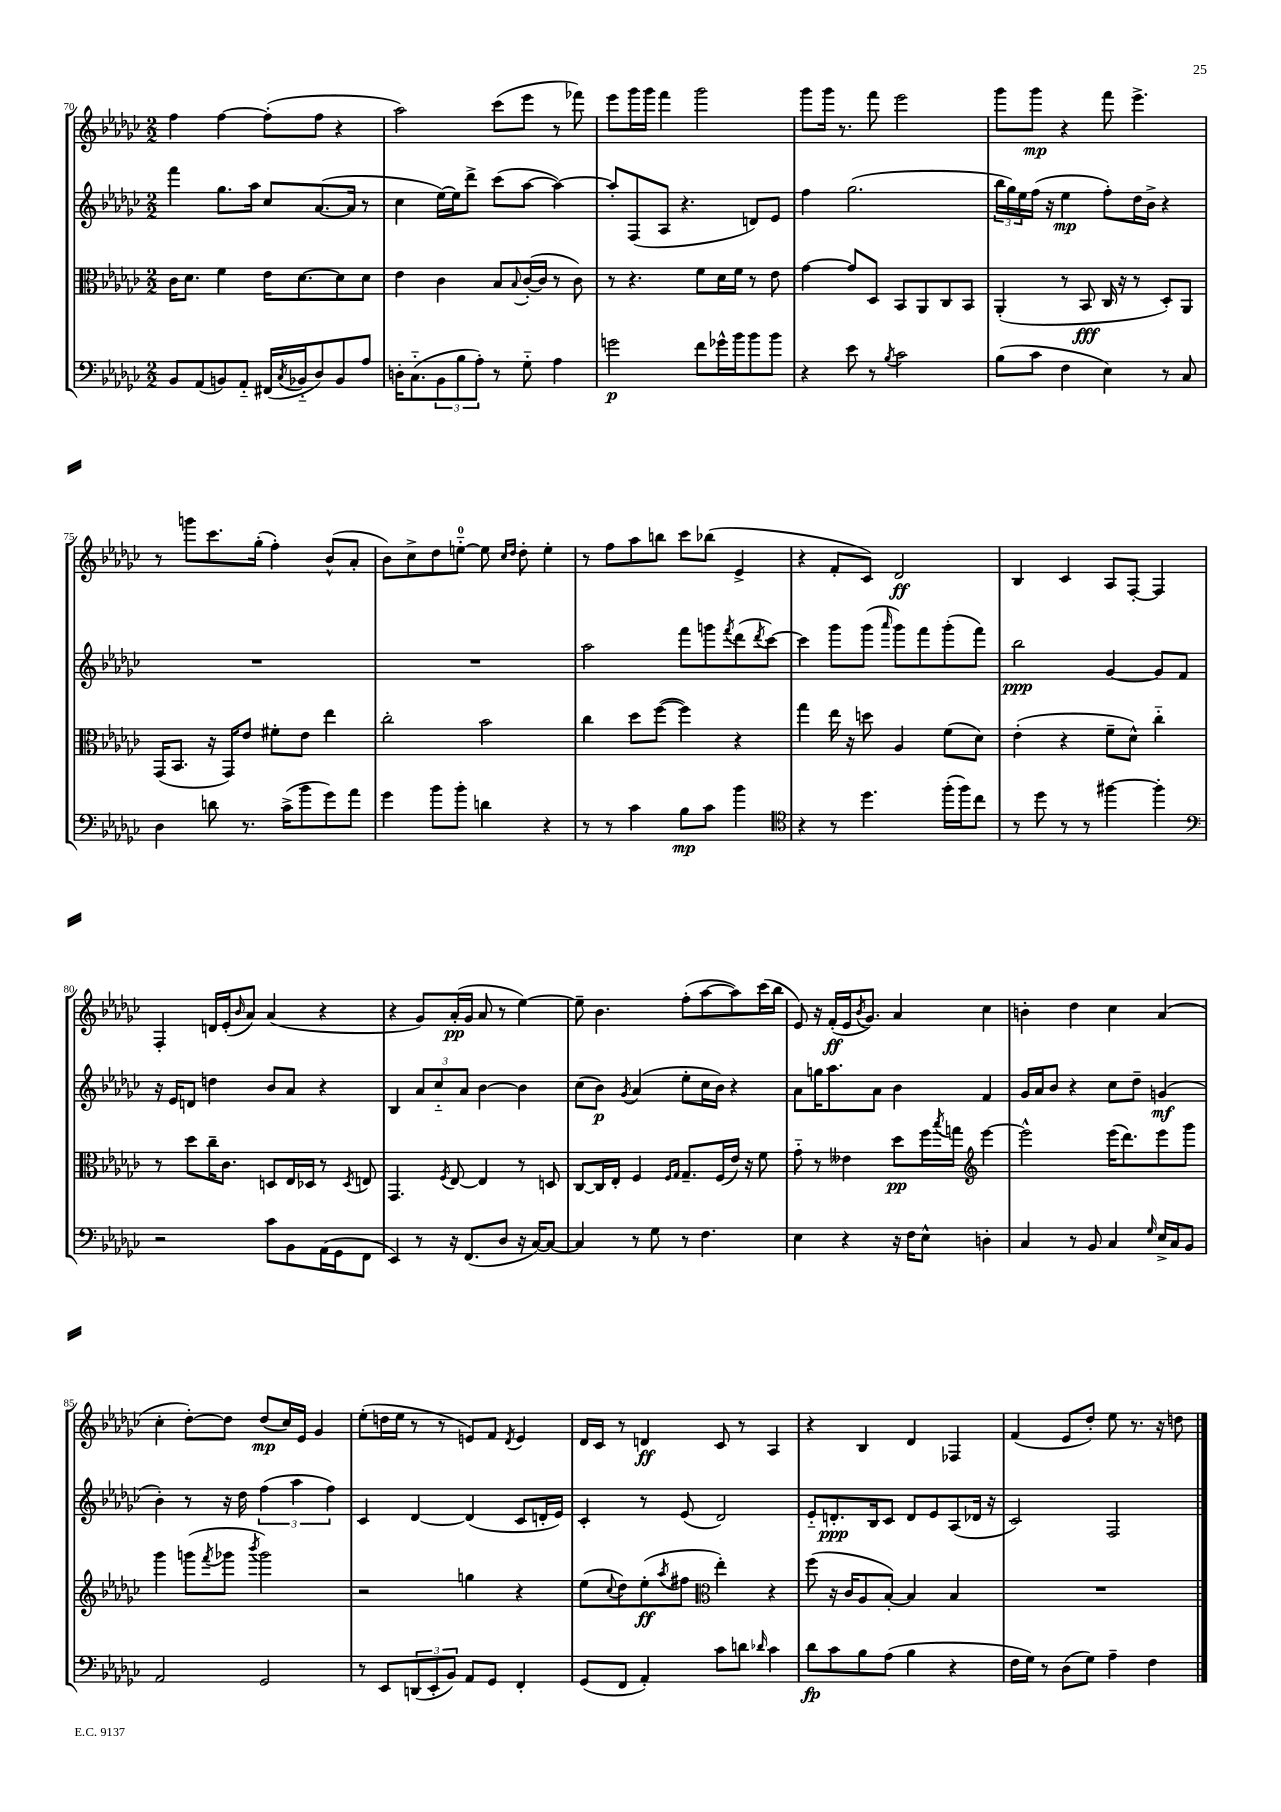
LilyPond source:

<<
\new StaffGroup <<
\new Staff = "s0" {
    \clef treble \key ges \major \numericTimeSignature \time 2/2
    f''4 f''4~ f''8-.( f''8 r4 |
    aes''2) ces'''8( ees'''8 r8 fes'''8) |
    ees'''8 ges'''16 ges'''16 f'''4 ges'''2 |
    ges'''8 ges'''16 r8. f'''8 ees'''2 |
    ges'''8 ges'''8\mp r4 f'''8 ees'''4.-> |
    r8 g'''8 ces'''8. ges''16-.( f''4-.) bes'8-^( aes'8-. |
    bes'8) ces''8-> des''8 e''8-0~-_ e''8 \grace { ces''16 des''16 } des''8-. e''4-. |
    r8 f''8 aes''8 b''8 ces'''8 bes''8( ees'4-> |
    r4 f'8-. ces'8) des'2\ff |
    bes4 ces'4 aes8 f8~-. f4 |
    f4-. d'16 ees'16-.( \grace { bes'16 } aes'8) aes'4( r4 |
    r4 ges'8) aes'16-.\pp( ges'16 aes'8 r8 ees''4~) |
    ees''8-- bes'4. f''8-.( aes''8~ aes''8) ces'''16( bes''16 |
    ees'8) r16 f'16-.\ff( ees'16 \acciaccatura { bes'8 } ges'8.) aes'4 ces''4 |
    b'4-. des''4 ces''4 aes'4( |
    ces''4-. des''8~-.) des''8 des''8\mp( ces''16) ees'16 ges'4 |
    ees''8-.( d''16 ees''16 r8 r8 e'8) f'8 \acciaccatura { des'8 } e'4 |
    des'16 ces'16 r8 d'4\ff ces'8 r8 aes4 |
    r4 bes4 des'4 fes4 |
    f'4( ees'8 des''8-.) ees''8 r8. r16 d''8 \bar "|." |
}
\new Staff = "s1" {
    \clef treble \key ges \major \numericTimeSignature \time 2/2
    f'''4 ges''8. aes''16 ces''8 aes'8.~( aes'16 r8 |
    ces''4 ees''16~) ees''16 des'''8-> ces'''8( aes''8~ aes''4~) |
    aes''8-. f8( aes8 r4. d'8) ees'8 |
    f''4 ges''2.( |
    \tuplet 3/2 { bes''16 ges''16) ees''16 } f''16( r16 ees''4\mp f''8-.) des''16 bes'16-> r4 |
    R1 |
    R1 |
    aes''2 f'''8 g'''8 \acciaccatura { f'''8 } des'''8( \acciaccatura { des'''8 } ces'''8~) |
    ces'''4 ges'''8 ges'''8( \grace { aes'''16 } ges'''8) f'''8 ges'''8-.( f'''8) |
    bes''2\ppp ges'4~ ges'8 f'8 |
    r16 ees'16 d'8 d''4 bes'8 aes'8 r4 |
    bes4 \tuplet 3/2 { aes'8 ces''8-_ aes'8 } bes'4~ bes'4 |
    ces''8( bes'8\p) \acciaccatura { ges'8 } aes'4( ees''8-. ces''16 bes'16) r4 |
    aes'8 g''16 aes''8. aes'8 bes'4 f'4 |
    ges'16 aes'16 bes'8 r4 ces''8 des''8-- g'4\mf( |
    bes'4-.) r8 r16 des''16 \tuplet 3/2 { f''4( aes''4 f''4) } |
    ces'4 des'4~ des'4( ces'8 d'16-. ees'16) |
    ces'4-. r8 ees'8( des'2) |
    ees'8-_ d'8.-.\ppp bes16 ces'8 d'8 ees'8 aes8( des'16 r16 |
    ces'2) f2 \bar "|." |
}
\new Staff = "s2" {
    \clef alto \key ges \major \numericTimeSignature \time 2/2
    ces'16 des'8. f'4 ees'16 des'8.~ des'8 des'8 |
    ees'4 ces'4 bes8 \appoggiatura { bes8 } ces'16~-.( ces'16 r8 ces'8) |
    r8 r4. f'8 des'16 f'16 r8 ees'8 |
    ges'4~ ges'8 des8 bes,8 aes,8 ces8 bes,8 |
    aes,4-.( r8 bes,8\fff ces16 r16 r8 des8-.) aes,8 |
    ges,16( bes,8. r16 ges,16) ees'8 fis'8-. ees'8 ees''4 |
    ces''2-. bes'2 |
    ces''4 des''8 f''8~( f''4) r4 |
    ges''4 ees''16 r16 d''8 aes4 f'8( des'8) |
    ees'4-.( r4 f'8-- des'8-^) ces''4-_ |
    r8 des''8 ces''16-- ces'8. d8 ees16 des16 r8 \acciaccatura { des8 } e8 |
    ges,4. \acciaccatura { f8 } ees8~ ees4 r8 d8 |
    ces8~ ces16 ees16-. f4 \grace { f16 ges16 } ges8.-- f16( ees'16) r16 f'8 |
    ges'8-_ r8 eeses'4 des''8\pp f''16 \acciaccatura { bes''8 } g''16 \clef treble ees'''4~ |
    ees'''2-^ ees'''16( des'''8.) ees'''8 ges'''8 |
    ges'''4 g'''8( \acciaccatura { f'''8 } ges'''8 \acciaccatura { bes'''8 } ges'''2) |
    r2 g''4 r4 |
    ees''8( \appoggiatura { ces''8 } des''8) ees''8-.\ff( \acciaccatura { aes''8 } fis''8 \clef alto ees''4-.) r4 |
    f''8( r16 ces'16 aes8 bes8~-.) bes4 bes4 |
    R1 \bar "|." |
}
\new Staff = "s3" {
    \clef bass \key ges \major \numericTimeSignature \time 2/2
    bes,8 aes,8( b,8) aes,8-_ fis,16( \acciaccatura { ces8 } bes,16-_ des8) bes,8 aes8 |
    d16-. ces8.-_( \tuplet 3/2 { bes,8 bes8 aes8-.) } r8 ges8-_ aes4 |
    g'2\p f'8 ges'16-^ bes'16 bes'8 bes'8 |
    r4 ees'8 r8 \acciaccatura { bes8 } ces'2 |
    bes8( ces'8 f4 ees4) r8 ces8 |
    des4 d'8 r8. ces'16->( bes'8 ges'8) aes'8 |
    ges'4 bes'8 bes'8-. d'4 r4 |
    r8 r8 ces'4 bes8\mp ces'8 bes'4 |
    \clef tenor r4 r8 des''4. f''16-.( f''16) ces''8 |
    r8 des''8 r8 r8 fis''4~ fis''4-. |
    \clef bass r2 ces'8 bes,8 aes,16( ges,16 f,8 |
    ees,4) r8 r16 f,8.( des8 r16 ces16~) ces8~ |
    ces4 r8 ges8 r8 f4. |
    ees4 r4 r16 f16 ees8-^ d4-. |
    ces4 r8 bes,8 ces4 \grace { ges16 } ees16-> ces16 bes,8 |
    aes,2 ges,2 |
    r8 ees,8 \tuplet 3/2 { d,8( ees,8-. bes,8) } aes,8 ges,8 f,4-. |
    ges,8( f,8 aes,4-.) ces'8 d'8 \grace { des'16 } ces'4 |
    des'8\fp ces'8 bes8 aes8( bes4 r4 |
    f16 ges16) r8 des8( ges8) aes4-- f4 \bar "|." |
}
>>
>>
\layout { \context { \Score currentBarNumber = #70 } }
